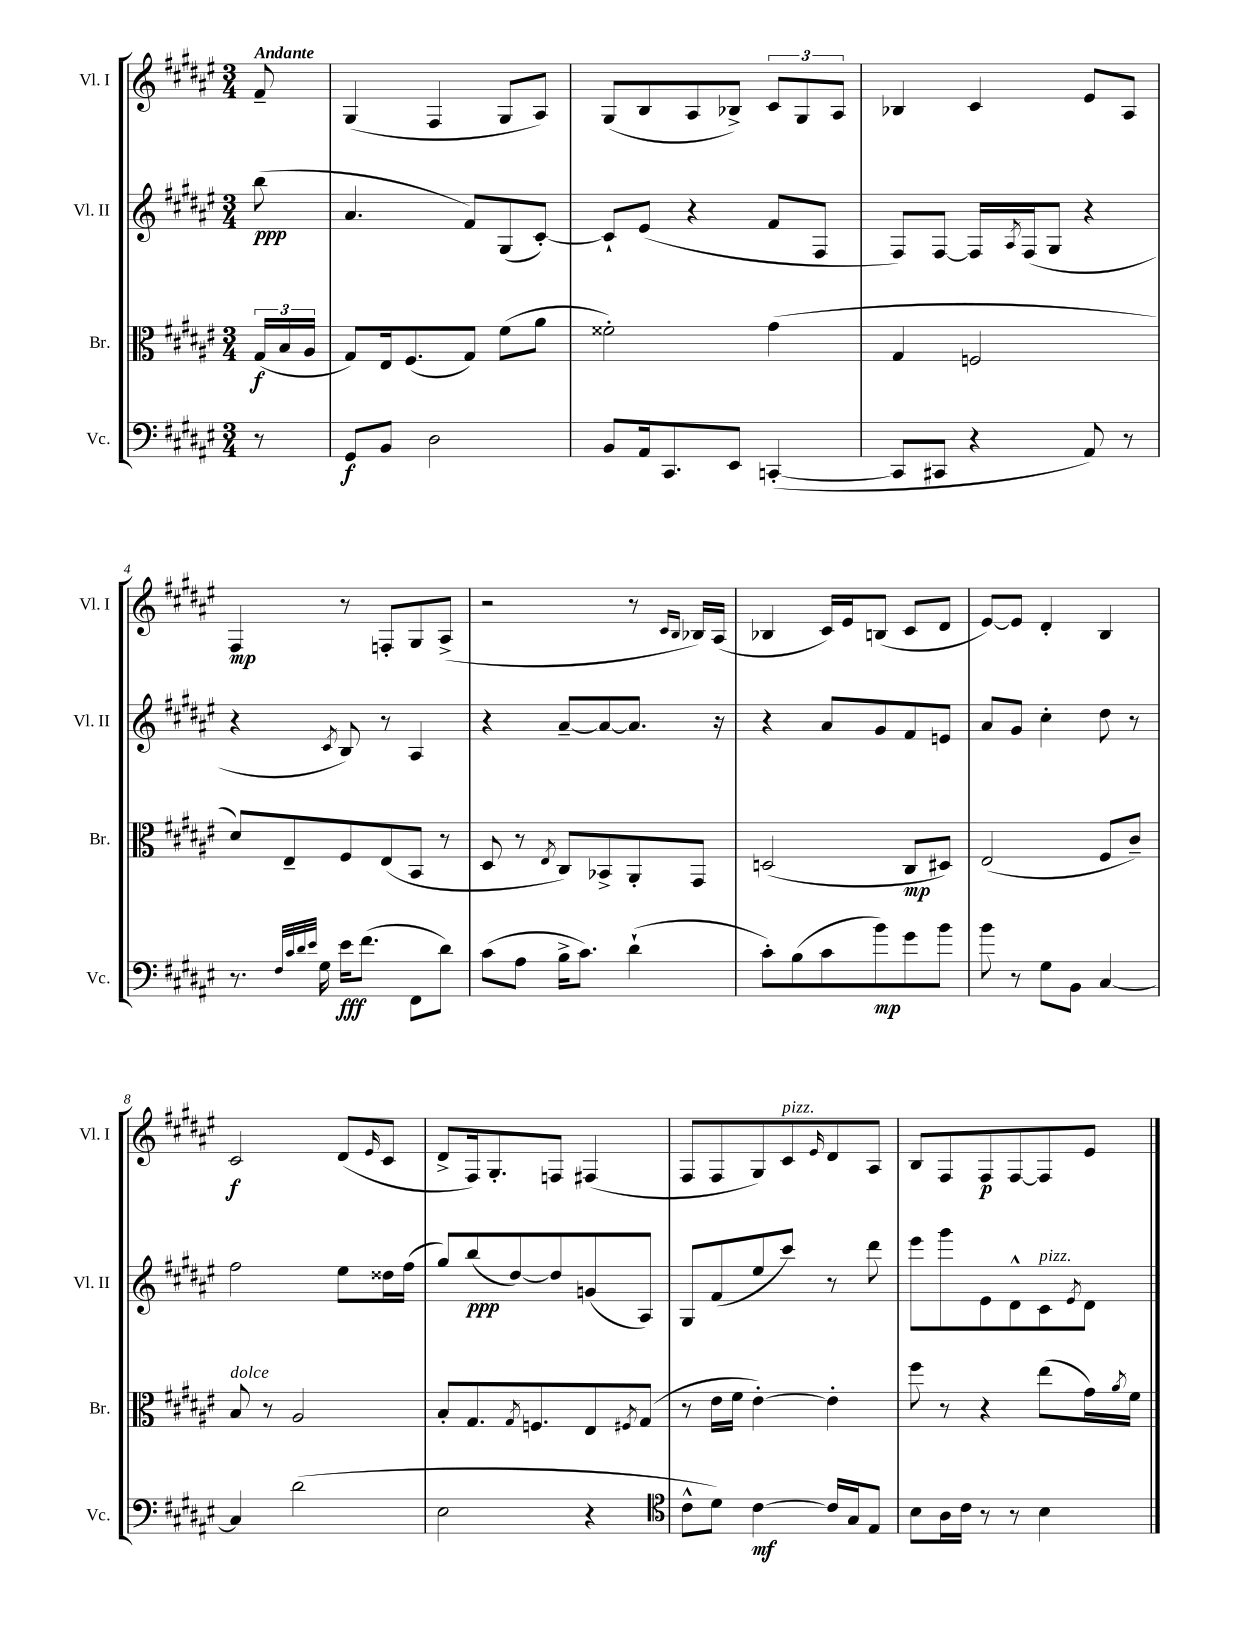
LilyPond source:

<<
\new StaffGroup <<
\new Staff = "s0" \with { instrumentName = "Vl. I" shortInstrumentName = "Vl. I" } {
    \clef treble \key fis \major \numericTimeSignature \time 3/4 \partial 8 \tempo "Andante"
    fis'8-- |
    gis4( fis4 gis8 ais8) |
    gis8( b8 ais8 bes8->) \tuplet 3/2 { cis'8 gis8 ais8 } |
    bes4 cis'4 eis'8 ais8 |
    fis4\mp r8 f8-. gis8 ais8->( |
    r2 r8 \grace { cis'16 b16 } bes16) ais16( |
    bes4 cis'16) eis'16 b8( cis'8 dis'8 |
    eis'8~) eis'8 dis'4-. b4 |
    cis'2\f dis'8( \grace { eis'16 } cis'8 |
    dis'8-> fis16) gis8.-. f8 fis4( |
    fis8 fis8 gis8) cis'8^\markup { \italic "pizz." } \grace { eis'16 } dis'8 ais8 |
    b8 fis8 fis8\p fis8~ fis8 eis'8 \bar "|." |
}
\new Staff = "s1" \with { instrumentName = "Vl. II" shortInstrumentName = "Vl. II" } {
    \clef treble \key fis \major \numericTimeSignature \time 3/4 \partial 8
    b''8\ppp( |
    ais'4. fis'8) gis8( cis'8~-.) |
    cis'8-! eis'8( r4 fis'8 fis8 |
    fis8) fis8~ fis16 \acciaccatura { ais8 } fis16( gis8 r4 |
    r4 \acciaccatura { cis'8 } b8) r8 ais4 |
    r4 ais'8~-- ais'8~ ais'8. r16 |
    r4 ais'8 gis'8 fis'8 e'8 |
    ais'8 gis'8 cis''4-. dis''8 r8 |
    fis''2 eis''8 disis''16 fis''16( |
    gis''8) b''8\ppp( dis''8~) dis''8 g'8( ais8) |
    gis8 fis'8( eis''8 cis'''8) r8 dis'''8 |
    eis'''8 gis'''8 eis'8 dis'8-^ cis'8^\markup { \italic "pizz." } \acciaccatura { eis'8 } dis'8 \bar "|." |
}
\new Staff = "s2" \with { instrumentName = "Br." shortInstrumentName = "Br." } {
    \clef alto \key fis \major \numericTimeSignature \time 3/4 \partial 8
    \tuplet 3/2 { gis16\f( b16 ais16 } |
    gis8) eis16 fis8.( gis8) fis'8( ais'8 |
    fisis'2-.) gis'4( |
    gis4 f2 |
    dis'8) eis8-- fis8 eis8( b,8 r8 |
    dis8 r8 \acciaccatura { eis8 } cis8) bes,8-> ais,8-. gis,8 |
    d2( cis8\mp dis8) |
    eis2( fis8 cis'8--) |
    b8^\markup { \italic "dolce" } r8 ais2 |
    b8-. gis8. \acciaccatura { gis8 } f8. eis8 \acciaccatura { fis8 } gis8( |
    r8 eis'16 fis'16 eis'4~-.) eis'4-. |
    fis''8 r8 r4 eis''8( gis'16) \acciaccatura { ais'8 } fis'16 \bar "|." |
}
\new Staff = "s3" \with { instrumentName = "Vc." shortInstrumentName = "Vc." } {
    \clef bass \key fis \major \numericTimeSignature \time 3/4 \partial 8
    r8 |
    gis,8\f b,8 dis2 |
    b,8 ais,16 cis,8. eis,8 c,4~-.( |
    c,8 cis,8 r4 ais,8) r8 |
    r8. \grace { fis32 cis'32 dis'32 eis'32 } gis16 eis'16\fff fis'8.( fis,8 dis'8) |
    cis'8( ais8 b16-> cis'8.) dis'4-!( |
    cis'8-.) b8( cis'8 b'8\mp) gis'8 b'8 |
    b'8 r8 gis8 b,8 cis4~ |
    cis4 dis'2( |
    eis2 r4 |
    \clef tenor cis'8-^ dis'8) cis'4~\mf cis'16 gis16 eis8 |
    b8 ais16 cis'16 r8 r8 b4 \bar "|." |
}
>>
>>
